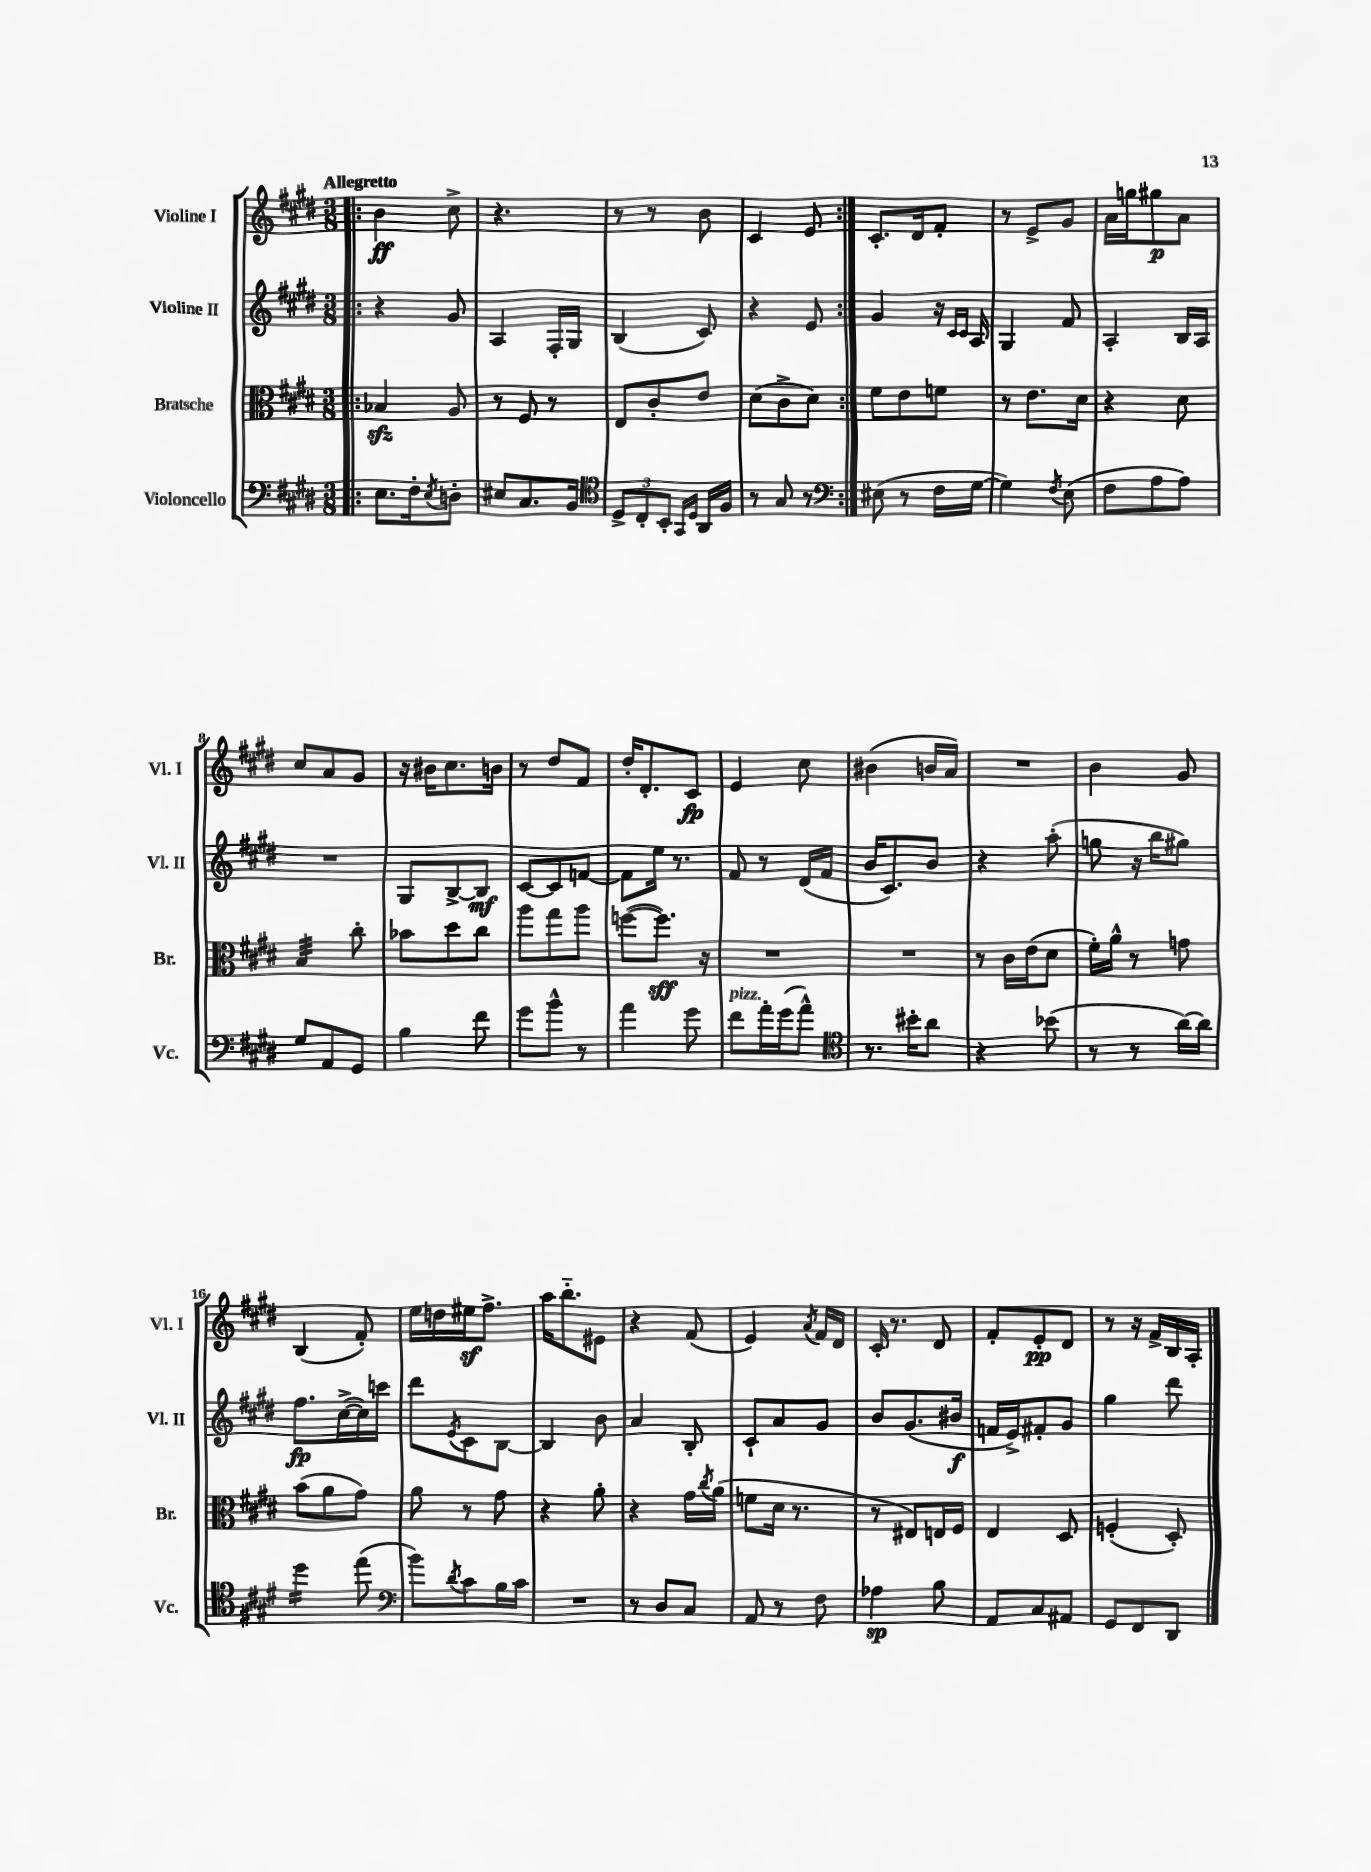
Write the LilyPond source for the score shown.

<<
\new StaffGroup <<
\new Staff = "s0" \with { instrumentName = "Violine I" shortInstrumentName = "Vl. I" } {
    \clef treble \key e \major \numericTimeSignature \time 3/8 \tempo "Allegretto"
    \repeat volta 2 { \bar ".|:" b'4\ff cis''8-> |
    r4. |
    r8 r8 b'8 |
    cis'4 e'8 | }
    cis'8.-. dis'16 fis'8-. |
    r8 e'8-> gis'8 |
    a'16 g''16 gis''8\p a'8 |
    cis''8 a'8 gis'8 |
    r16 bis'16 cis''8. b'16 |
    r8 dis''8 fis'8 |
    dis''16-. dis'8.-. cis'8\fp |
    e'4 cis''8 |
    bis'4( b'16 a'16) |
    R4. |
    b'4 gis'8 |
    b4( fis'8-.) |
    e''16 d''16 eis''16\sf fis''8.-> |
    a''16 b''8.-_ eis'8 |
    r4 fis'8( |
    e'4) \acciaccatura { a'8 } fis'16 dis'16 |
    cis'16-. r8. dis'8 |
    fis'8-. e'8-.\pp dis'8 |
    r8 r16 fis'16-> b16 a16-. \bar "|." |
}
\new Staff = "s1" \with { instrumentName = "Violine II" shortInstrumentName = "Vl. II" } {
    \clef treble \key e \major \numericTimeSignature \time 3/8
    \repeat volta 2 { \bar ".|:" r4 gis'8 |
    a4 fis16-. gis16 |
    b4( cis'8) |
    r4 e'8 | }
    gis'4 r16 \grace { cis'16 cis'16 } a16 |
    gis4 fis'8 |
    a4-. b16 a16 |
    R4. |
    gis8 b8~-> b8\mf |
    cis'8~ cis'8 f'8~ |
    f'8 e''16 r8. |
    fis'8 r8 dis'16( fis'16 |
    b'16 cis'8.) b'8 |
    r4 a''8-.( |
    g''8 r16 b''16 gis''8) |
    fis''8.\fp cis''16~->( cis''16) c'''16 |
    dis'''8 \acciaccatura { e'8 } cis'8 b8~ |
    b4 b'8 |
    a'4 b8-. |
    cis'8-! a'8 gis'8 |
    b'8 gis'8.( bis'16\f |
    f'16 e'16->) fis'8-. gis'8 |
    gis''4 dis'''8 \bar "|." |
}
\new Staff = "s2" \with { instrumentName = "Bratsche" shortInstrumentName = "Br." } {
    \clef alto \key e \major \numericTimeSignature \time 3/8
    \repeat volta 2 { \bar ".|:" bes4\sfz a8 |
    r8 fis8 r8 |
    e8 cis'8-. e'8 |
    dis'8( cis'8-> dis'8) | }
    fis'8 e'8 f'8 |
    r8 e'8. dis'16 |
    r4 dis'8 |
    b4:32 cis''8-. |
    bes'8 dis''8 cis''8 |
    a''8 gis''8 a''8 |
    f''8~( f''8.\sff) r16 |
    R4. |
    R4. |
    r8 cis'16 e'16( dis'8 |
    fis'16-.) a'16-^ r8 g'8 |
    b'8( a'8 gis'8) |
    a'8 r8 gis'8 |
    r4 a'8-. |
    r4 gis'16 \acciaccatura { cis''8 } a'16( |
    f'8 dis'16 r8. |
    r8 eis8) e16 fis16 |
    e4 dis8 |
    f4-.( dis8-.) \bar "|." |
}
\new Staff = "s3" \with { instrumentName = "Violoncello" shortInstrumentName = "Vc." } {
    \clef bass \key e \major \numericTimeSignature \time 3/8
    \repeat volta 2 { \bar ".|:" e8. fis16-. \acciaccatura { e8 } d8-. |
    eis8 cis8. b,16 |
    \clef tenor \tuplet 3/2 { dis8-> cis8-. b,8-. } \grace { gis,16 dis16 } a,16 fis16 |
    r8 gis8 r8 | }
    \clef bass eis8( r8 fis16 gis16~ |
    gis4) \acciaccatura { fis8 } e8( |
    fis8 a8 a8) |
    gis8 a,8 gis,8 |
    b4 fis'8 |
    gis'8 b'8-^ r8 |
    a'4 gis'8 |
    fis'8^\markup { \italic "pizz." } a'16-. gis'16( a'8-^) |
    \clef tenor r8. bis'16-. a'8 |
    r4 bes'8( |
    r8 r8 a'16~) a'16 |
    dis''4:16 e''8( |
    \clef bass b'8) \acciaccatura { dis'8 } cis'8 b16 cis'16 |
    R4. |
    r8 dis8 cis8 |
    a,8 r8 fis8 |
    aes4\sp b8 |
    a,8 cis8 ais,8 |
    gis,8 fis,8 dis,8 \bar "|." |
}
>>
>>
